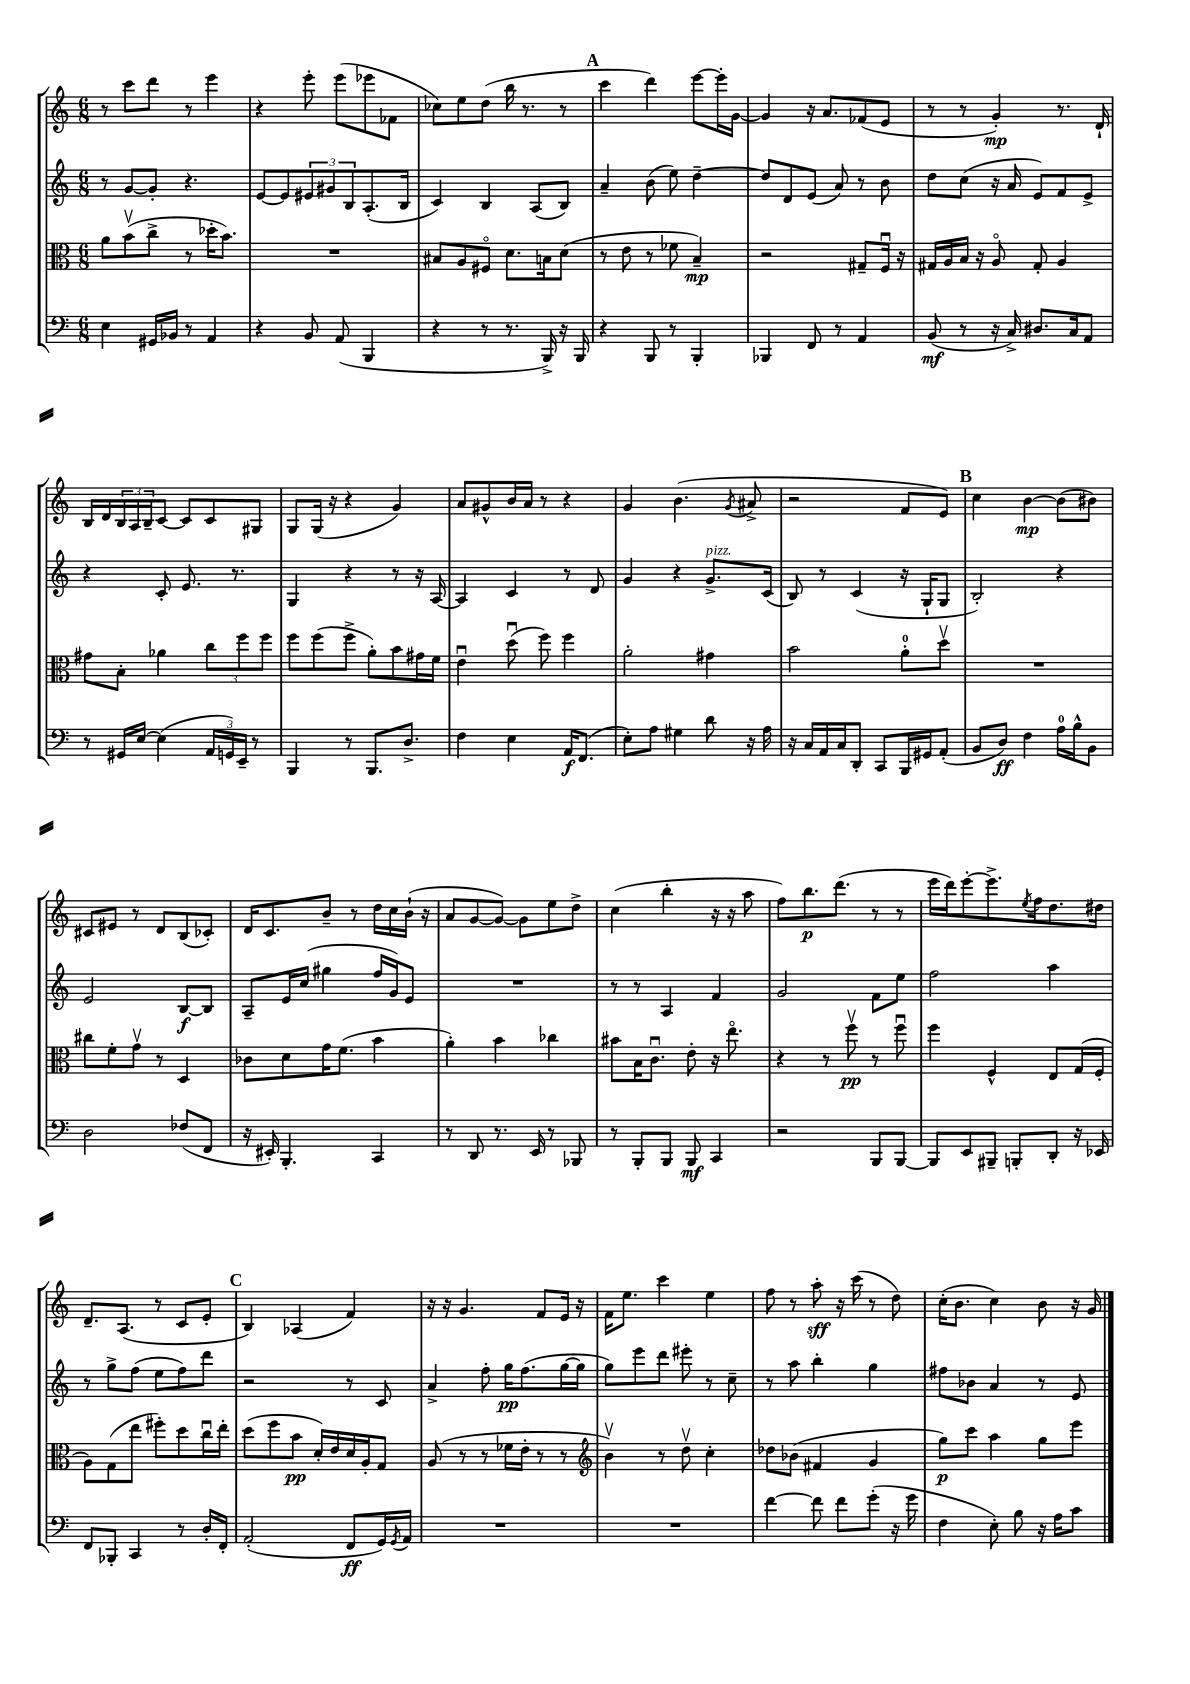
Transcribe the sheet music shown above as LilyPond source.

<<
\new StaffGroup <<
\new Staff = "s0" {
    \clef treble \key c \major \numericTimeSignature \time 6/8
    r8 c'''8 d'''8 r8 e'''4 |
    r4 e'''8-. e'''8( ees'''8 fes'8 |
    ces''8) e''8 d''8( b''16 r8. r8 |
    \mark \markup { \bold "A" } c'''4 d'''4) e'''8~ e'''16-. g'16~ |
    g'4 r16 a'8. fes'8( e'8 |
    r8 r8 g'4-.\mp) r8. d'16-! |
    b16 d'16 \tuplet 3/2 { b16 a16 b16-- } c'8~ c'8 c'8 gis8 |
    g8 g16( r16 r4 g'4) |
    a'8 gis'8-^ b'16 a'16 r8 r4 |
    g'4 b'4.( \acciaccatura { g'8 } ais'8-> |
    r2 f'8 e'8) |
    \mark \markup { \bold "B" } c''4 b'4~\mp b'8( bis'8) |
    cis'8 eis'8 r8 d'8 b8( ces'8-.) |
    d'16 c'8. b'8-- r8 d''16 c''16 b'16-!( r16 |
    a'8 g'8~ g'8~) g'8 e''8 d''8-> |
    c''4( b''4-. r16 r16 a''8 |
    f''8) b''8.\p d'''8.( r8 r8 |
    e'''16 d'''16) e'''8~-. e'''8.-> \acciaccatura { e''8 } f''16 d''8. dis''16 |
    d'8.-- a8.( r8 c'8 e'8-. |
    \mark \markup { \bold "C" } b4) aes4( f'4) |
    r16 r16 g'4. f'8 e'16 r16 |
    f'16 e''8. c'''4 e''4 |
    f''8 r8 a''8-.\sff r16 c'''16( r8 d''8) |
    c''16-.( b'8. c''4) b'8 r16 g'16 \bar "|." |
}
\new Staff = "s1" {
    \clef treble \key c \major \numericTimeSignature \time 6/8
    r8 g'8~ g'8-. r4. |
    e'8~ e'8 \tuplet 3/2 { eis'8 gis'8 b8 } a8.-.( b16 |
    c'4) b4 a8( b8) |
    \mark \markup { \bold "A" } a'4-- b'8( e''8) d''4~-- |
    d''8 d'8 e'8( a'8) r8 b'8 |
    d''8 c''8( r16 a'16 e'8) f'8 e'8-> |
    r4 c'8-. e'8. r8. |
    g4 r4 r8 r16 a16~ |
    a4 c'4 r8 d'8 |
    g'4 r4 g'8.->^\markup { \italic "pizz." } c'16( |
    b8) r8 c'4( r16 g16-! g8 |
    \mark \markup { \bold "B" } b2-.) r4 |
    e'2 b8~\f b8 |
    a8-- e'16 c''16( gis''4 f''16 g'16) e'8 |
    R2. |
    r8 r8 a4 f'4 |
    g'2 f'8 e''8 |
    f''2 a''4 |
    r8 g''8-> f''8( e''8 f''8) d'''8 |
    \mark \markup { \bold "C" } r2 r8 c'8 |
    a'4-> f''8-. g''16\pp f''8.( g''16~ g''16 |
    g''8) e'''8 d'''8 eis'''8-. r8 c''8-- |
    r8 a''8 b''4-. g''4 |
    fis''8 bes'8 a'4 r8 e'8 \bar "|." |
}
\new Staff = "s2" {
    \clef alto \key c \major \numericTimeSignature \time 6/8
    a'8 b'8\upbow( c''8-> r8 des''16-. b'8.) |
    R2. |
    bis8 a8 fis8\flageolet d'8. b16 d'8( |
    \mark \markup { \bold "A" } r8 e'8 r8 fes'8 b4--\mp) |
    r2 gis8-- f16\downbow r16 |
    gis16 a16 b16 r16 a8\flageolet gis8-. a4 |
    gis'8 b8-. aes'4 \tuplet 3/2 { c''8 f''8 f''8 } |
    f''8 f''8( f''8-> a'8-.) b'8 gis'16 f'16 |
    e'4\downbow d''8\downbow( f''8) f''4 |
    a'2-. gis'4 |
    b'2 a'8-0-. d''8\upbow |
    \mark \markup { \bold "B" } R2. |
    cis''8 f'8-. g'8\upbow r8 d4 |
    ces'8 d'8 g'16 f'8.( b'4 |
    a'4-.) b'4 ces''4 |
    bis'8 b16 c'8.\downbow e'8-. r16 e''8.\flageolet |
    r4 r8 f''8\upbow\pp r8 f''8\downbow |
    f''4 f4-^ e8 g16( f16-. |
    a8) g8( e''8 fis''8-.) d''8 c''16\downbow e''16-. |
    \mark \markup { \bold "C" } d''8( f''8 b'8\pp d'16-.) e'16 d'16 a16-. g8 |
    a8( r8 r8 fes'16 e'16-. r8 r8 |
    \clef treble b'4\upbow) r8 d''8\upbow c''4-. |
    des''8 bes'8( fis'4 g'4 |
    g''8\p) c'''8 a''4 g''8 e'''8 \bar "|." |
}
\new Staff = "s3" {
    \clef bass \key c \major \numericTimeSignature \time 6/8
    e4 gis,16 bes,16 r8 a,4 |
    r4 b,8 a,8( b,,4 |
    r4 r8 r8. b,,16->) r16 b,,16 |
    \mark \markup { \bold "A" } r4 b,,8 r8 b,,4-. |
    bes,,4 f,8 r8 a,4 |
    b,8\mf( r8 r16 c16->) dis8. c16 a,8 |
    r8 gis,16 e16~ e4( \tuplet 3/2 { a,16 g,16) e,16-- } r8 |
    b,,4 r8 b,,8. d8.-> |
    f4 e4 a,16\f f,8.( |
    e8-.) a8 gis4 d'8 r16 a16 |
    r16 c16 a,16 c16 d,8-. c,8 b,,16 gis,16 a,8-.( |
    \mark \markup { \bold "B" } b,8 d8\ff) f4 a16-0 b16-^ b,8 |
    d2 fes8( f,8 |
    r16 eis,16-.) b,,4.-. c,4 |
    r8 d,8 r8. e,16 r8 bes,,8 |
    r8 b,,8-. b,,8 b,,8\mf c,4 |
    r2 b,,8 b,,8~ |
    b,,8 e,8 bis,,8-- b,,8-. d,8-. r16 ees,16 |
    f,8 bes,,8-. c,4 r8 d16-. f,16-. |
    \mark \markup { \bold "C" } a,2-.( f,8\ff g,16) \acciaccatura { g,8 } a,16 |
    R2. |
    R2. |
    f'4~ f'8 f'8 g'8-.( r16 g'16 |
    f4 e8-.) b8 r16 a16 c'8 \bar "|." |
}
>>
>>
\layout { \context { \Score \remove "Bar_number_engraver" } }
